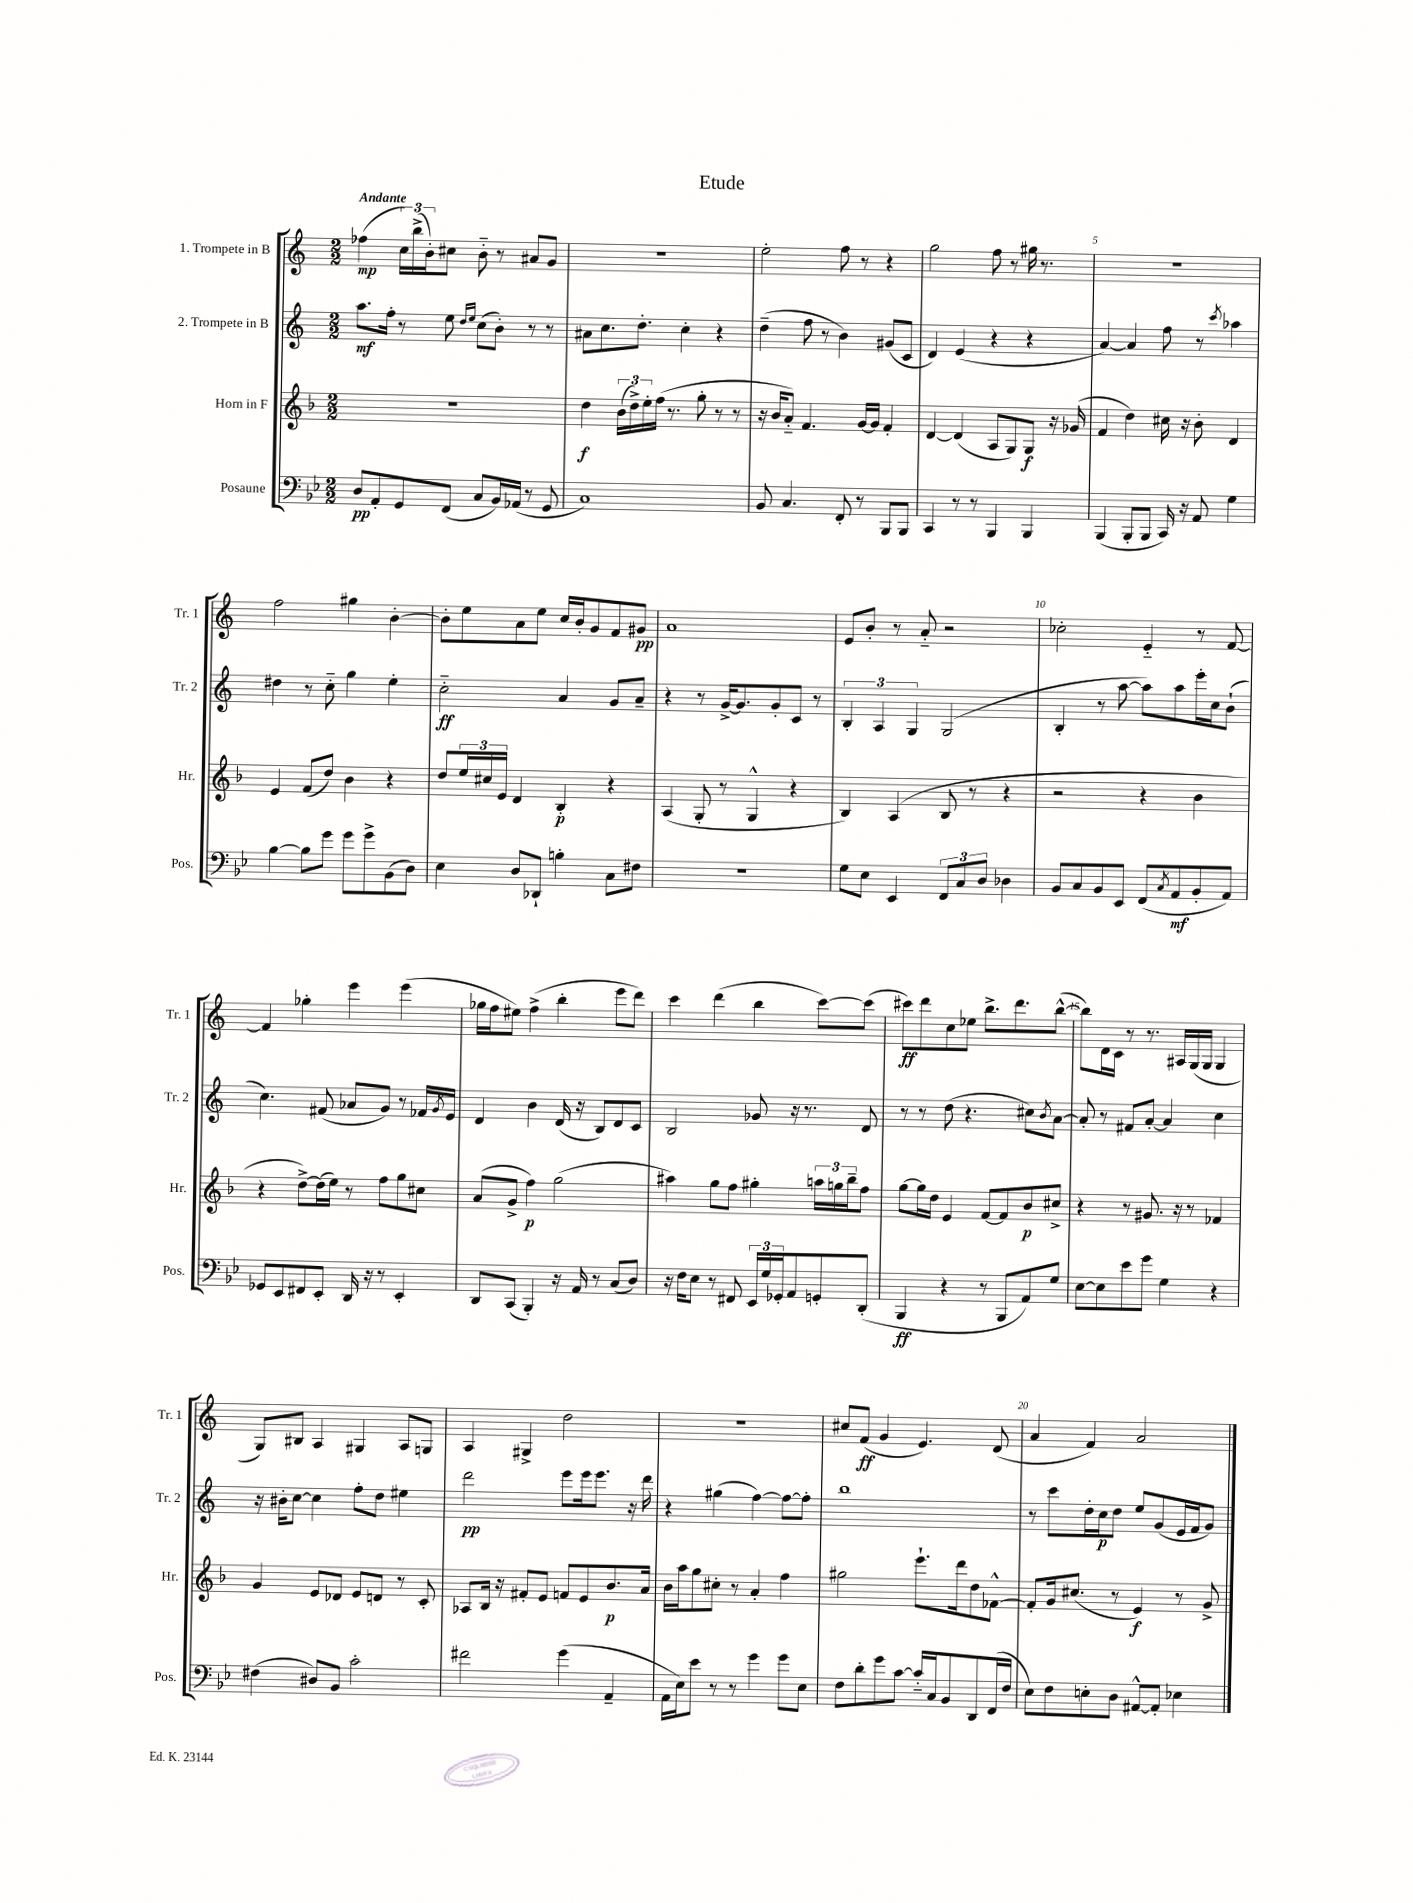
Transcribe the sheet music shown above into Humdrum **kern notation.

**kern	**kern	**kern	**kern
*staff4	*staff3	*staff2	*staff1
*clefF4	*clefG2	*clefG2	*clefG2
*k[b-e-]	*k[b-]	*k[]	*k[]
*M2/2	*M2/2	*M2/2	*M2/2
8D	1r	8.aa	(4ff-
8AA'	.	.	.
.	.	16ff'	.
8GG	.	8r	24cc)
.	.	.	(24bb^
.	.	.	24b')
(8FF	.	8ee	8cc#
.	.	16qqdd	.
.	.	16qqee	.
8C	.	(8cc	8b'~
16BB-)	.	8b')	8r
(16AA-	.	.	.
8r	.	8r	8a#
8GG	.	8r	8g
=	=	=	=
1C)	4dd	8a#	1r
.	.	8.cc	.
.	(24b-	.	.
.	24dd^)	.	.
.	.	8.dd'	.
.	24ee'	.	.
.	(16ff	.	.
.	8.r	.	.
.	.	4cc'	.
.	8gg'	.	.
.	8r	4r	.
.	8r	.	.
=	=	=	=
8BB-	16r	(4dd~	2ee'
.	16b-	.	.
4.C	8a'~)	.	.
.	4.f	8ff	.
.	.	8r	.
8FF'	.	4b)	8ff
8r	[16g	.	8r
.	16g]	.	.
8BBB-	4f'	(8g#	4r
8BBB-	.	8c	.
=	=	=	=
4CC	[4d	4d)	2gg
8r	(4d]	(4e	.
8r	.	.	.
4BBB-	8A	4r	8ff
.	8G)	.	8r
4BBB-	8G	4r	16gg#
.	.	.	8.r
.	16r	.	.
.	(16g-	.	.
=	=	=	=
(4BBB-	4f	[4a)	1r
8BBB-'	4dd)	4a]	.
8BBB-	.	.	.
16CC)	16cc#	8ff	.
16r	16r	.	.
8AA	8b-'	8r	.
.	.	8qccc	.
4G	4d	4aa-	.
=	=	=	=
[4B-	4e	4dd#	2ff
8B-]	(8f	8r	.
8g	8dd)	8cc'~	.
8g	4b-	4gg	4gg#
8g^	.	.	.
(8BB-	4r	4ee'	[4b'
8D)	.	.	.
=	=	=	=
4E-	8dd	2cc'~	8b']
.	24ee	.	8ee
.	24cc#	.	.
.	24e	.	.
8D	4d	.	8a
8DD-`	.	.	8ee
4B'	4B-'	4a	16cc
.	.	.	16b'
.	.	.	8g
8C	4r	8g	8f
8F#	.	8a~	8g#
=	=	=	=
1r	(4A	4r	1a
.	8G'	8r	.
.	8r	[16g^	.
.	.	8.g]	.
.	4G^^	.	.
.	.	8g'	.
.	4r	8c	.
.	.	8r	.
=	=	=	=
8G	4B-)	6B'	8e
8E-	.	.	8b'
.	.	6A	.
4EE-	(4A	.	8r
.	.	6G	.
.	.	.	8a'~
12FF	8B-	(2G	2r
12C	.	.	.
.	8r	.	.
12D	.	.	.
4D-	4r	.	.
=	=	=	=
8BB-	2r	4B'	2cc-'
8C	.	.	.
8BB-	.	8r	.
8EE-	.	[8aa	.
(8FF	4r	8aa])	4e'~
8qC	.	.	.
8AA	.	8aa	.
8BB-'	4b-	16eee'	8r
.	.	16cc	.
8AA)	.	(8b`	[8f
=	=	=	=
8GG-	4r	4.cc)	4f]
8EE-	.	.	.
8FF#	[8dd^)	.	4gg-'
8EE-'	(16dd]	(8f#	.
.	16ee)	.	.
16DD	8r	8a-	4eee
16r	.	.	.
8r	8ff	8g)	.
4EE-'	8gg	8r	(4eee
.	8cc#	16f-	.
.	.	8qg	.
.	.	16e	.
=	=	=	=
8DD	(8a	4d	16gg-
.	.	.	16ff
(8CC	8g^	.	8ee#)
4BBB-')	4ff)	4b	(4ff^
16r	(2gg	(16d	4bb'
16AA	.	16r	.
8r	.	8B)	.
(8C	.	8d	8eee
8D)	.	8c	8ddd)
=	=	=	=
16r	4aa#)	2B	4ccc
16F	.	.	.
8E-	.	.	.
8r	8gg	.	(4ddd
8FF#	8ff	.	.
24EE-	4gg#'	8g-	4bb
24G	.	.	.
24GG-'	.	.	.
8AA	.	16r	.
.	.	8.r	.
8GG'	24aa	.	[8ccc)
.	24gg	.	.
.	24bb-~	.	.
(8DD'	8ff	8d	(8ccc]
=	=	=	=
4BBB-	[8gg	8r	8ccc#)
.	16gg]	8r	8ddd
.	16dd	.	.
4r	4e	(8dd	8cc
.	.	4.r	8ee-
8r	[8f	.	8.bb^
8BBB-	8f]	.	.
.	.	.	8.ddd
8AA)	8b-	8cc#)	.
.	.	8qb	.
8G	8cc#^	[8a	([8bb^^
=	=	=	=
[8E-	4r	8a']	8bb])
8E-]	.	8r	16d
.	.	.	16c
8e-	8r	8f#	8r
8g	8.g#	[8a'	8.r
4G	.	4a]	.
.	16r	.	16A#
.	8r	.	(16G
.	.	.	16G
4r	4f-	4cc	4G
=	=	=	=
(4F#	4g	16r	8G)
.	.	16b#'	.
.	.	[8cc	8B#
8D#)	8e	4cc]	4A
8BB-	8d-	.	.
2c'	8e	8ff'	4G#
.	8d	8dd	.
.	8r	4ee#	8A
.	8c'	.	8G
=	=	=	=
2f#	8A-	2ddd	4A
.	16B-	.	.
.	16r	.	.
.	8f#'	.	4G#^
.	8e	.	.
(4g	8f	8eee	2dd
.	8e	16eee	.
.	.	8.eee	.
4AA~	8.b-	.	.
.	.	16r	.
.	16a	16ddd	.
=	=	=	=
16AA	16b-	4r	1r
16E-)	16aa	.	.
8e-	8gg	.	.
8r	8cc#'	(4gg#	.
8r	8r	.	.
4g	4a'	[4ff)	.
8g	4ff	8ff_	.
8E-	.	8ff']	.
=	=	=	=
8F	2gg#	1bb	8cc#
8d'	.	.	(8f
8g	.	.	4g
[8c	.	.	.
16c'~]	8.eee`	.	4.e)
16C	.	.	.
8BB-	.	.	.
.	16ddd	.	.
8DD	8dd	.	.
(16FF	[8f-^^	.	(8d
16F	.	.	.
=	=	=	=
8E-)	8f-']	8r	4a
8F	16g	8ccc	.
.	(8.cc#	.	.
8E'	.	16dd'	4f)
.	.	16cc	.
8D	8r	8dd	.
[8AA#^^	4e)	8ee	2a
8AA#']	.	(8g	.
4E-	8r	16e	.
.	.	16f	.
.	8g^	8g)	.
==	==	==	==
*-	*-	*-	*-
